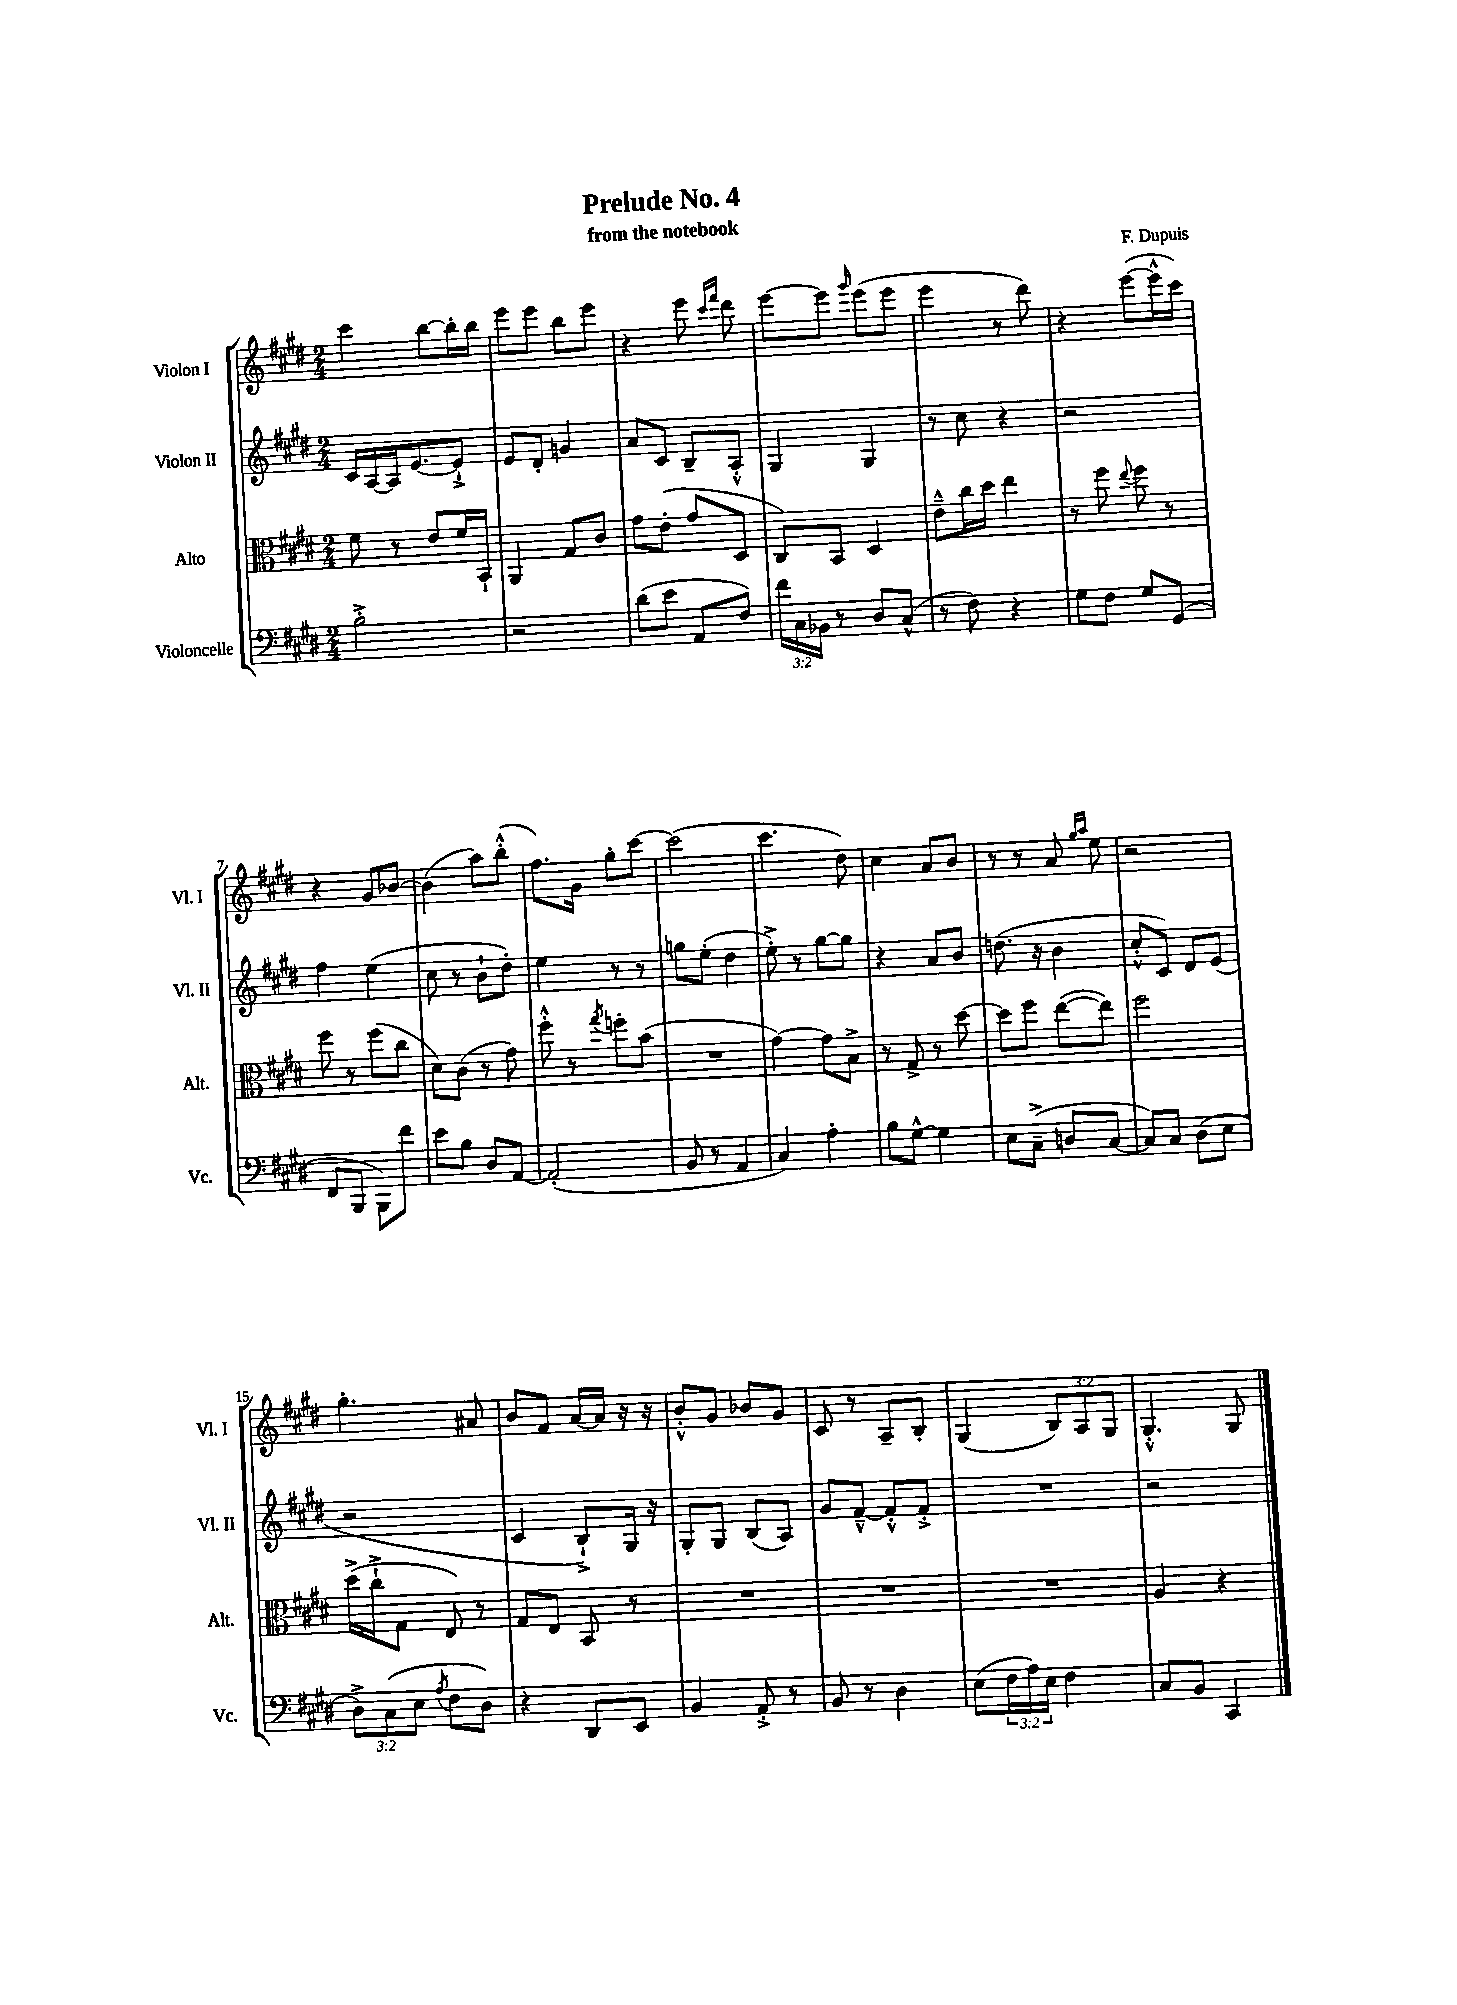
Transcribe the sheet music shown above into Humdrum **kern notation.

**kern	**kern	**kern	**kern
*staff4	*staff3	*staff2	*staff1
*clefF4	*clefC3	*clefG2	*clefG2
*k[f#c#g#d#]	*k[f#c#g#d#]	*k[f#c#g#d#]	*k[f#c#g#d#]
*M2/4	*M2/4	*M2/4	*M2/4
2B'^	8f#	16c#	4ccc#
.	.	[16A	.
.	8r	16A]	.
.	.	[8.e	.
.	8e	.	[8bb
.	16f#	8e`^]	16bb']
.	16BB`	.	16bb
=	=	=	=
2r	4AA	8e	8eee
.	.	8d#'	8eee
.	8G#	4g	8bb
.	8c#	.	8eee
=	=	=	=
(8d#	8g#	8a	4r
8e	(8e'	8c#	.
8AA	8g#	8B~	8eee
.	.	.	16qqccc#
.	.	.	16qqfff#
8F#)	8D#	8A'^^	8ddd#
=	=	=	=
24f#	8C#)	4G#	[8eee
24C#	.	.	.
24BB-	.	.	.
8r	8BB	.	8eee]
.	.	.	16qqggg#
8D#	4D#	4G#	(8eee
(8C#^^	.	.	8eee
=	=	=	=
8r	8e~^^	8r	4eee
8F#)	16cc#	8cc#	.
.	16dd#	.	.
4r	4ee	4r	8r
.	.	.	8ddd#)
=	=	=	=
8G#	8r	2r	4r
8F#	8ff#	.	.
.	8qqee	.	.
8G#	8ff#	.	([8eee
(8GG#	8r	.	16eee^^]
.	.	.	16ccc#)
=	=	=	=
8FF#	8ff#	4ff#	4r
8BBB	8r	.	.
8BBB)	(8ff#	(4ee	8g#
8f#	8cc#	.	[8b-
=	=	=	=
8e	8d#)	8cc#	(4b-]
8B	(8c#	8r	.
8D#	8r	8b`	8aa)
[8AA	8g#)	8dd#')	(8bb'^^
=	=	=	=
(2AA']	8ff#'^^	4ee	8.ff#)
.	8r	.	.
.	.	.	16g#
.	8qgg#	.	.
.	8ff'	8r	8gg#'
.	(8b	8r	[8ccc#
=	=	=	=
8BB	2r	8gg	(2ccc#]
8r	.	(8ee'	.
4AA	.	4dd#	.
=	=	=	=
4C#)	[4g#)	8ee'^)	4.ccc#
.	.	8r	.
4A'	8g#]	[8gg#	.
.	8B^	8gg#]	8dd#)
=	=	=	=
8B	8r	4r	4cc#
[8G#^^	8G#^	.	.
4G#]	8r	8a	8a
.	[8dd#	8b	8b
=	=	=	=
8E	8dd#]	(8.dd	8r
(8C#~^	8ff#	.	8r
.	.	16r	.
8D	([8ee	4b	8a
.	.	.	16qqgg#
.	.	.	16qqaa
[8C#	8ee])	.	8ee
=	=	=	=
8C#])	2ff#	8cc#'^^	2r
8C#	.	8c#)	.
(8D#	.	8d#	.
8E	.	(8e	.
=	=	=	=
12D#^)	(16dd#^	2r	4.gg#'
.	16cc#`^	.	.
(12C#	.	.	.
.	8G#	.	.
12E	.	.	.
8qA	.	.	.
8F#	8E)	.	.
8D#)	8r	.	8a#
=	=	=	=
4r	8G#	4c#	8b
.	8E	.	8f#
8DD#	8BB	8B`^)	[16a
.	.	.	16a]
8EE	8r	16G#	16r
.	.	16r	16r
=	=	=	=
4BB	2r	8G#'	8b'^^
.	.	8G#	8g#
8AA'^	.	(8B	8b-
8r	.	8A)	8g#
=	=	=	=
8BB	2r	8g#	8c#
8r	.	[8f#~^^	8r
4D#	.	8f#'^^]	8A~
.	.	8f#'^	8B'
=	=	=	=
(8E	2r	2r	(4G#
24F#	.	.	.
24A)	.	.	.
24E	.	.	.
4F#	.	.	12B)
.	.	.	12A
.	.	.	12G#
=	=	=	=
8C#	4A	2r	4.G#'^^
8BB	.	.	.
4CC#	4r	.	.
.	.	.	8G#
==	==	==	==
*-	*-	*-	*-
